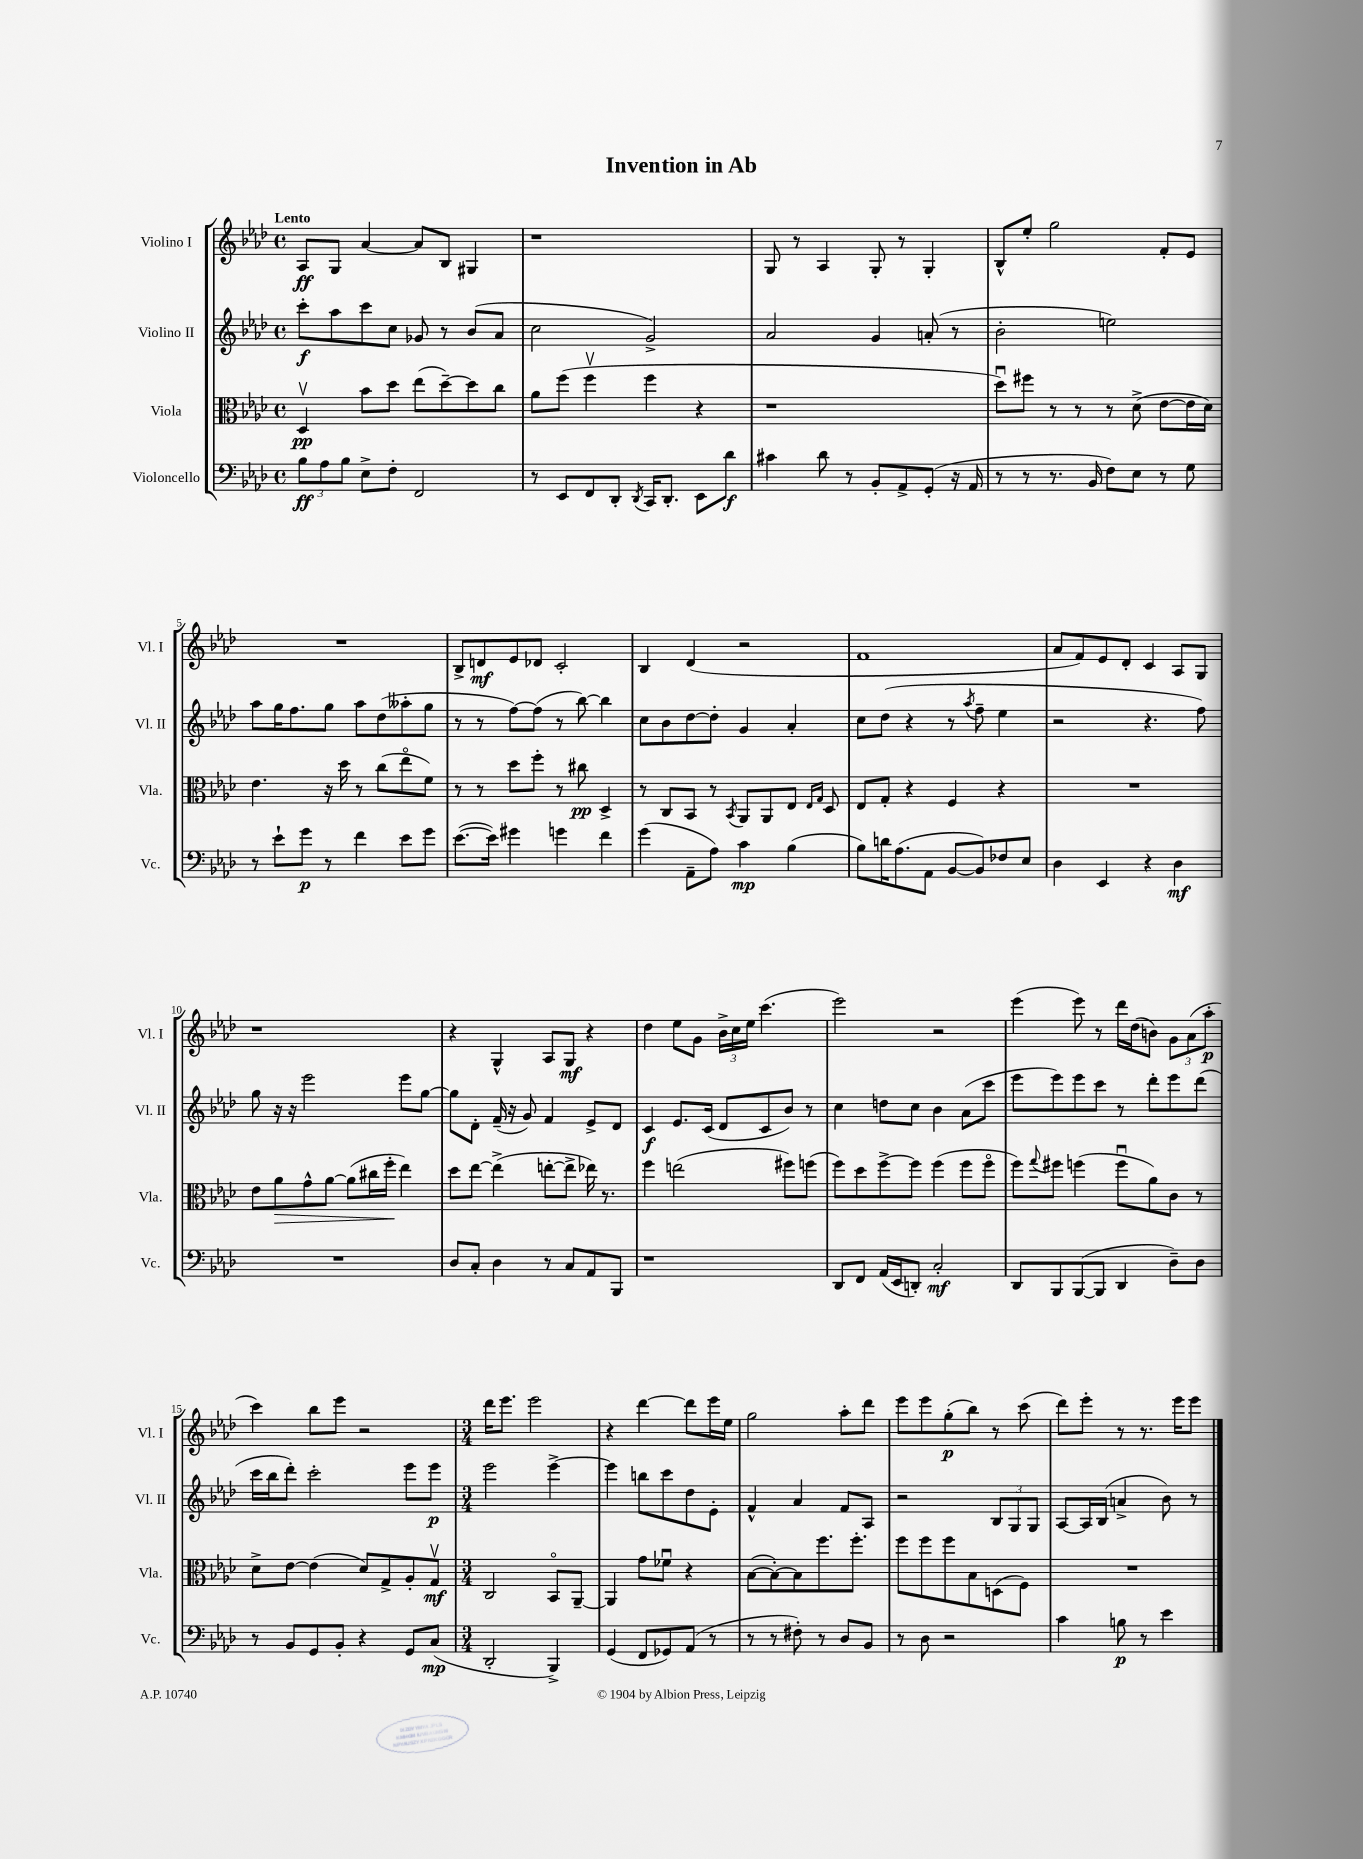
\header { title = "Invention in Ab" }
<<
\new StaffGroup <<
\new Staff = "s0" \with { instrumentName = "Violino I" shortInstrumentName = "Vl. I" } {
    \clef treble \key aes \major \defaultTimeSignature \time 4/4 \tempo "Lento"
    aes8\ff g8 aes'4~ aes'8 bes8 gis4 |
    r1 |
    g8 r8 aes4 g8-. r8 g4-. |
    bes8-^ ees''8-. g''2 f'8-. ees'8 |
    R1 |
    bes8-> d'8\mf ees'8 des'8 c'2-. |
    bes4 des'4( r2 |
    f'1 |
    aes'8 f'8) ees'8 des'8-. c'4 aes8 g8 |
    r1 |
    r4 g4-^ aes8 g8\mf r4 |
    des''4 ees''8 g'8 \tuplet 3/2 { bes'16-> c''16 ees''16 } c'''4.( |
    ees'''2) r2 |
    ees'''4( ees'''8) r8 des'''16 des''16( b'8) \tuplet 3/2 { g'8 aes'8( aes''8-.\p } |
    c'''4) bes''8 ees'''8 r2 |
    \numericTimeSignature \time 3/4 des'''16 ees'''8. ees'''2 |
    r4 des'''4~ des'''8 ees'''16 ees''16 |
    g''2 aes''8-. des'''8 |
    ees'''8 ees'''8 g''8-.\p( bes''8) r8 c'''8( |
    des'''8) ees'''8-. r8 r8. ees'''16 ees'''8 \bar "|." |
}
\new Staff = "s1" \with { instrumentName = "Violino II" shortInstrumentName = "Vl. II" } {
    \clef treble \key aes \major \defaultTimeSignature \time 4/4
    c'''8-.\f aes''8 c'''8 c''8 ges'8 r8 bes'8( aes'8 |
    c''2 g'2->) |
    aes'2 g'4 a'8-.( r8 |
    bes'2-. e''2) |
    aes''8 g''16 f''8. g''8 aes''8 des''8( aeses''8-. g''8 |
    r8 r8 f''8~) f''8( r8 bes''8~) bes''4 |
    c''8 bes'8 des''8~ des''8-. g'4 aes'4-. |
    c''8 des''8( r4 r8 \acciaccatura { aes''8 } f''8-- ees''4 |
    r2 r4. f''8) |
    g''8 r16 r16 ees'''2 ees'''8 g''8~ |
    g''8 des'8-. f'16--( r16 g'8) f'4 ees'8-> des'8 |
    c'4\f ees'8. c'16( des'8 c'8 bes'8) r8 |
    c''4 d''8 c''8 bes'4 aes'8( c'''8 |
    ees'''8 ees'''8) ees'''8 c'''8 r8 des'''8-. ees'''8 des'''8( |
    c'''16 bes''16 des'''8-.) c'''2-. ees'''8 ees'''8\p |
    \numericTimeSignature \time 3/4 ees'''2 ees'''4~-> |
    ees'''4 b''8 c'''8 des''8 ees'8-. |
    f'4-^ aes'4 f'8 aes8 |
    r2 \tuplet 3/2 { bes8 g8 g8 } |
    aes8~ aes16 bes16( a'4-> bes'8) r8 \bar "|." |
}
\new Staff = "s2" \with { instrumentName = "Viola" shortInstrumentName = "Vla." } {
    \clef alto \key aes \major \defaultTimeSignature \time 4/4
    des4\upbow\pp bes'8 des''8 ees''8( des''8~--) des''8 c''8 |
    aes'8 f''8( f''4\upbow f''4 r4 |
    r1 |
    des''8\downbow) fis''8 r8 r8 r8 des'8->( ees'8~ ees'16 des'16) |
    ees'4. r16 des''16 r8 c''8( ees''8\flageolet f'8) |
    r8 r8 des''8 f''8-. r8 cis''8\pp des4-> |
    r8 c8 bes,8 r8 \acciaccatura { bes,8 } aes,8 aes,8 ees8 \grace { ees16 g16 } des8 |
    ees8 g8-. r4 f4 r4 |
    R1 |
    ees'8 aes'8\> g'8-^ aes'8~ aes'8( cis''16 f''16-.\! ees''4) |
    des''8 ees''8~ ees''4->( e''8~-. e''8-> ees''16) r8. |
    f''4 e''2( fis''8) f''8( |
    f''8) des''8 f''8~-> f''8 f''4( f''8 f''8\flageolet |
    f''8) \appoggiatura { g''8 } fis''8 f''4( f''8\downbow aes'8) c'8 r8 |
    des'8-> ees'8~ ees'4( des'8) g8-> aes8-. g8\upbow\mf |
    \numericTimeSignature \time 3/4 c2 bes,8\flageolet aes,8~-- |
    aes,4 g'8 fes'8\downbow r4 |
    bes8~( bes8~-.) bes8 f''8. f''8.-. |
    f''8 f''8 f''8 bes8 d8( f8) |
    R2. \bar "|." |
}
\new Staff = "s3" \with { instrumentName = "Violoncello" shortInstrumentName = "Vc." } {
    \clef bass \key aes \major \defaultTimeSignature \time 4/4
    \tuplet 3/2 { bes8\ff aes8 bes8 } ees8-> f8-. f,2 |
    r8 ees,8 f,8 des,8-. \acciaccatura { des,8 } c,16 des,8.-. ees,8 des'8\f |
    cis'4 des'8 r8 bes,8-. aes,8-> g,8-.( r16 aes,16 |
    r8 r8 r8. bes,16 f8) ees8 r8 g8 |
    r8 ees'8-! g'8\p r8 f'4 ees'8 g'8 |
    ees'8.~( ees'16) gis'4 g'4 f'4 |
    g'4( aes,8-- aes8) c'4\mp bes4( |
    bes8) d'16 aes8.( aes,8 bes,8~ bes,8) fes8 ees8 |
    des4 ees,4 r4 des4\mf |
    R1 |
    des8 c8-. des4 r8 c8 aes,8 bes,,8 |
    r1 |
    des,8 f,8 aes,16( ees,16 d,8-.) c2-.\mf |
    des,8 bes,,8 bes,,8~( bes,,8 des,4 des8--) des8 |
    r8 bes,8 g,8 bes,8-. r4 g,8 c8\mp( |
    \numericTimeSignature \time 3/4 des,2-. bes,,4->) |
    g,4( f,8 ges,8) aes,8( r8 |
    r8 r8 fis8-.) r8 des8 bes,8 |
    r8 des8 r2 |
    c'4 b8\p r8 ees'4 \bar "|." |
}
>>
>>
